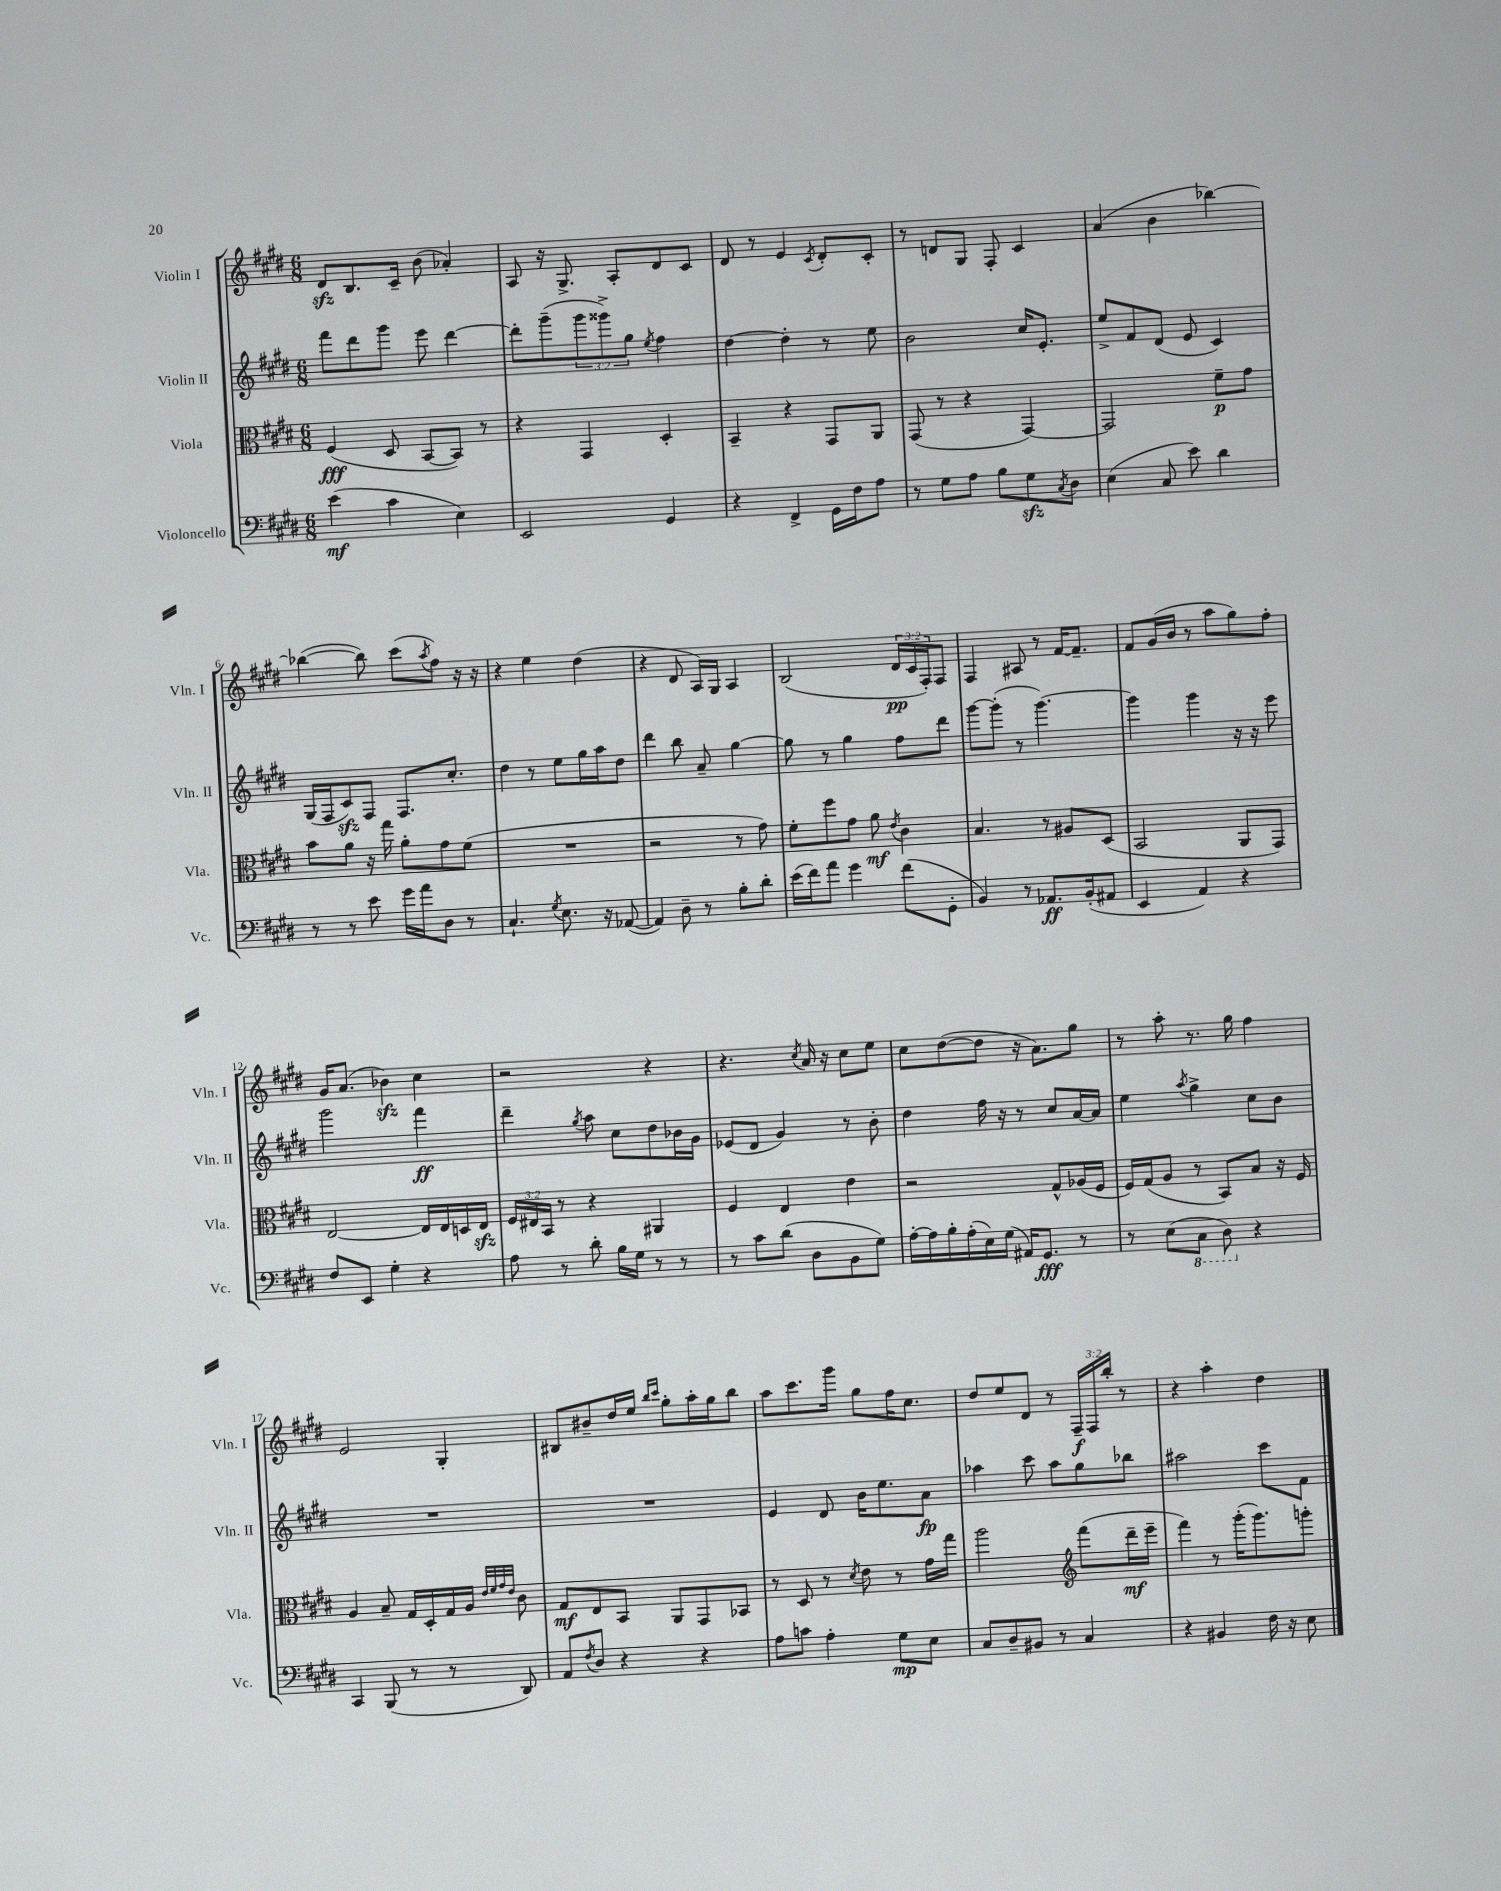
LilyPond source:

<<
\new StaffGroup <<
\new Staff = "s0" \with { instrumentName = "Violin I" shortInstrumentName = "Vln. I" } {
    \clef treble \key e \major \numericTimeSignature \time 6/8 \override Staff.TupletNumber.text = #tuplet-number::calc-fraction-text
    dis'8\sfz b8. cis'16-- b'8( aes'4-.) |
    a8 r16 gis8.-> a8-. dis'8 cis'8 |
    dis'8 r8 e'4 \acciaccatura { cis'8 } dis'8-. cis'8-. |
    r8 d'8 gis8 fis8-. cis'4 |
    a'4( b'4 bes''4~) |
    bes''4~( bes''8) cis'''8( \acciaccatura { a''8 } fis''8) r16 r16 |
    r4 e''4 dis''4( |
    r4 dis'8 a16) gis16 a4 |
    b2( \tuplet 3/2 { dis'16\pp cis'16 fis16-.) } fis8 |
    fis4 ais8 r8 fis'16~ fis'8.-- |
    fis'8 gis'16( b'16 r8 a''8 gis''8) fis''8-. |
    gis'16 a'8.( bes'4\sfz) cis''4 |
    r2 r4 |
    r4. \acciaccatura { cis''8 } a'16 r16 cis''8 e''8 |
    cis''8 dis''8~( dis''8 r16 a'8.) gis''8 |
    r8 a''8-. r8. gis''16 fis''4 |
    e'2 gis4-. |
    bis8 bis'8-- dis''16 e''16 \grace { b''16 cis'''16 } gis''8-. a''16-. gis''16 b''8 |
    a''8 cis'''8. gis'''16 gis''8 fis''16 cis''8. |
    dis''8 e''8 dis'8 r8 \tuplet 3/2 { fis16--\f fis16 b''16-. } r8 |
    r4 a''4-. dis''4 \bar "|." |
}
\new Staff = "s1" \with { instrumentName = "Violin II" shortInstrumentName = "Vln. II" } {
    \clef treble \key e \major \numericTimeSignature \time 6/8 \override Staff.TupletNumber.text = #tuplet-number::calc-fraction-text
    fis'''8 dis'''8 gis'''8 e'''8 dis'''4~ |
    dis'''8-. gis'''8--( \tuplet 3/2 { gis'''8 gisis'''8->) gis''8 } \acciaccatura { e''8 } fis''4 |
    dis''4~ dis''4-. r8 e''8 |
    b'2 cis''16 e'8.-. |
    e''8-> fis'8 dis'8( e'8 cis'4) |
    gis16( fis16 cis'8\sfz) fis8 fis8. cis''8.-. |
    dis''4 r8 e''8 gis''16 a''16 dis''8 |
    dis'''4 b''8 a'8-- gis''4~ |
    gis''8 r8 gis''4 fis''8 dis'''8 |
    gis'''8~ gis'''8-.( r8 gis'''4.~) |
    gis'''4 gis'''4 r16 r16 e'''8 |
    gis'''2 fis'''4\ff |
    dis'''4-- \acciaccatura { gis''8 } a''8 cis''8 dis''8 bes'16 gis'16 |
    ees'8( dis'8 gis'4) r8 b'8-. |
    dis''4 fis''16 r16 r8 cis''8 a'16~ a'16 |
    e''4 \acciaccatura { a''8 } gis''4-> cis''8 b'8 |
    R2. |
    R2. |
    e'4 dis'8 b'16 e''8. a'8\fp |
    aes''4 cis'''8 aes''8 gis''8 bes''8 |
    ais''2 cis'''8 fis'8 \bar "|." |
}
\new Staff = "s2" \with { instrumentName = "Viola" shortInstrumentName = "Vla." } {
    \clef alto \key e \major \numericTimeSignature \time 6/8 \override Staff.TupletNumber.text = #tuplet-number::calc-fraction-text
    fis4\fff( dis8 b,8~ b,8) r8 |
    r4 gis,4 dis4-. |
    b,4-- r4 gis,8 a,8 |
    gis,8( r8 r4 gis,4~) |
    gis,2 fis'8--\p gis'8 |
    b'8 a'8 r16 gis''16 a'8-. gis'8 fis'8( |
    R2. |
    r2 r8 gis'8) |
    fis'8-. fis''8 gis'8 a'8\mf \acciaccatura { e'8 } cis'4 |
    b4. r8 ais8 dis8( |
    b,2 a,8 gis,8) |
    e2~ e16 e16 d16 e16\sfz |
    \tuplet 3/2 { fis16 eis16 b,16 } r8 r4 ais,4 |
    fis4 e4 e'4 |
    r2 gis8-^ aes16( fis16 |
    fis16) gis16( a8 r8 b,8) b8 r16 fis16 |
    a4 b8-- gis16 dis16-. gis16 a16 \grace { e'32 fis'32 gis'32 e'32 } cis'8 |
    gis8\mf e8 b,8 a,8 gis,8 bes,8 |
    r8 dis8 r8 \acciaccatura { dis'8 } e'8 r8 gis'16 gis''16 |
    a''2 \clef treble fis'''8( dis'''16--\mf e'''16-- |
    fis'''4) r8 gis'''16-.( gis'''8.) g'''8-. \bar "|." |
}
\new Staff = "s3" \with { instrumentName = "Violoncello" shortInstrumentName = "Vc." } {
    \clef bass \key e \major \numericTimeSignature \time 6/8
    e'4\mf( cis'4 e4) |
    e,2 gis,4 |
    r4 fis,4-> gis,16 fis16 a8 |
    r8 gis8 a8 b8 gis8\sfz \acciaccatura { cis8 } dis8 |
    e4( cis8 e'8) dis'4 |
    r8 r8 e'8 gis'16 a'16 dis8 r8 |
    cis4.-! \acciaccatura { gis8 } e8. r16 aes,8~( |
    aes,4) dis8-- r8 b8-. dis'8-. |
    e'16( fis'16) a'8 gis'4 fis'8( gis,8-. |
    b,4) r8 aes,8.\ff b,16-.( ais,8 |
    e,4 a,4) r4 |
    fis8 e,8 gis4-. r4 |
    a8 r8 dis'8-. b16 gis16 r8 r8 |
    r8 cis'8 dis'8( dis8 b,8 gis8) |
    a16~-. a16 b16-. a16-.( e16) gis16( ais,16) gis,8.\fff r8 |
    r8 e8( \ottava #-1 cis,8 dis,8) \ottava #0 r4 |
    cis,4 b,,8( r8 r8 dis,8) |
    a,8 \acciaccatura { fis8 } dis8 r4 r4 |
    a8 c'8 a4-. gis8\mp e8 |
    cis8 dis8-- bis,8 r8 cis4 |
    r4 bis,4 fis16 r16 e8 \bar "|." |
}
>>
>>
